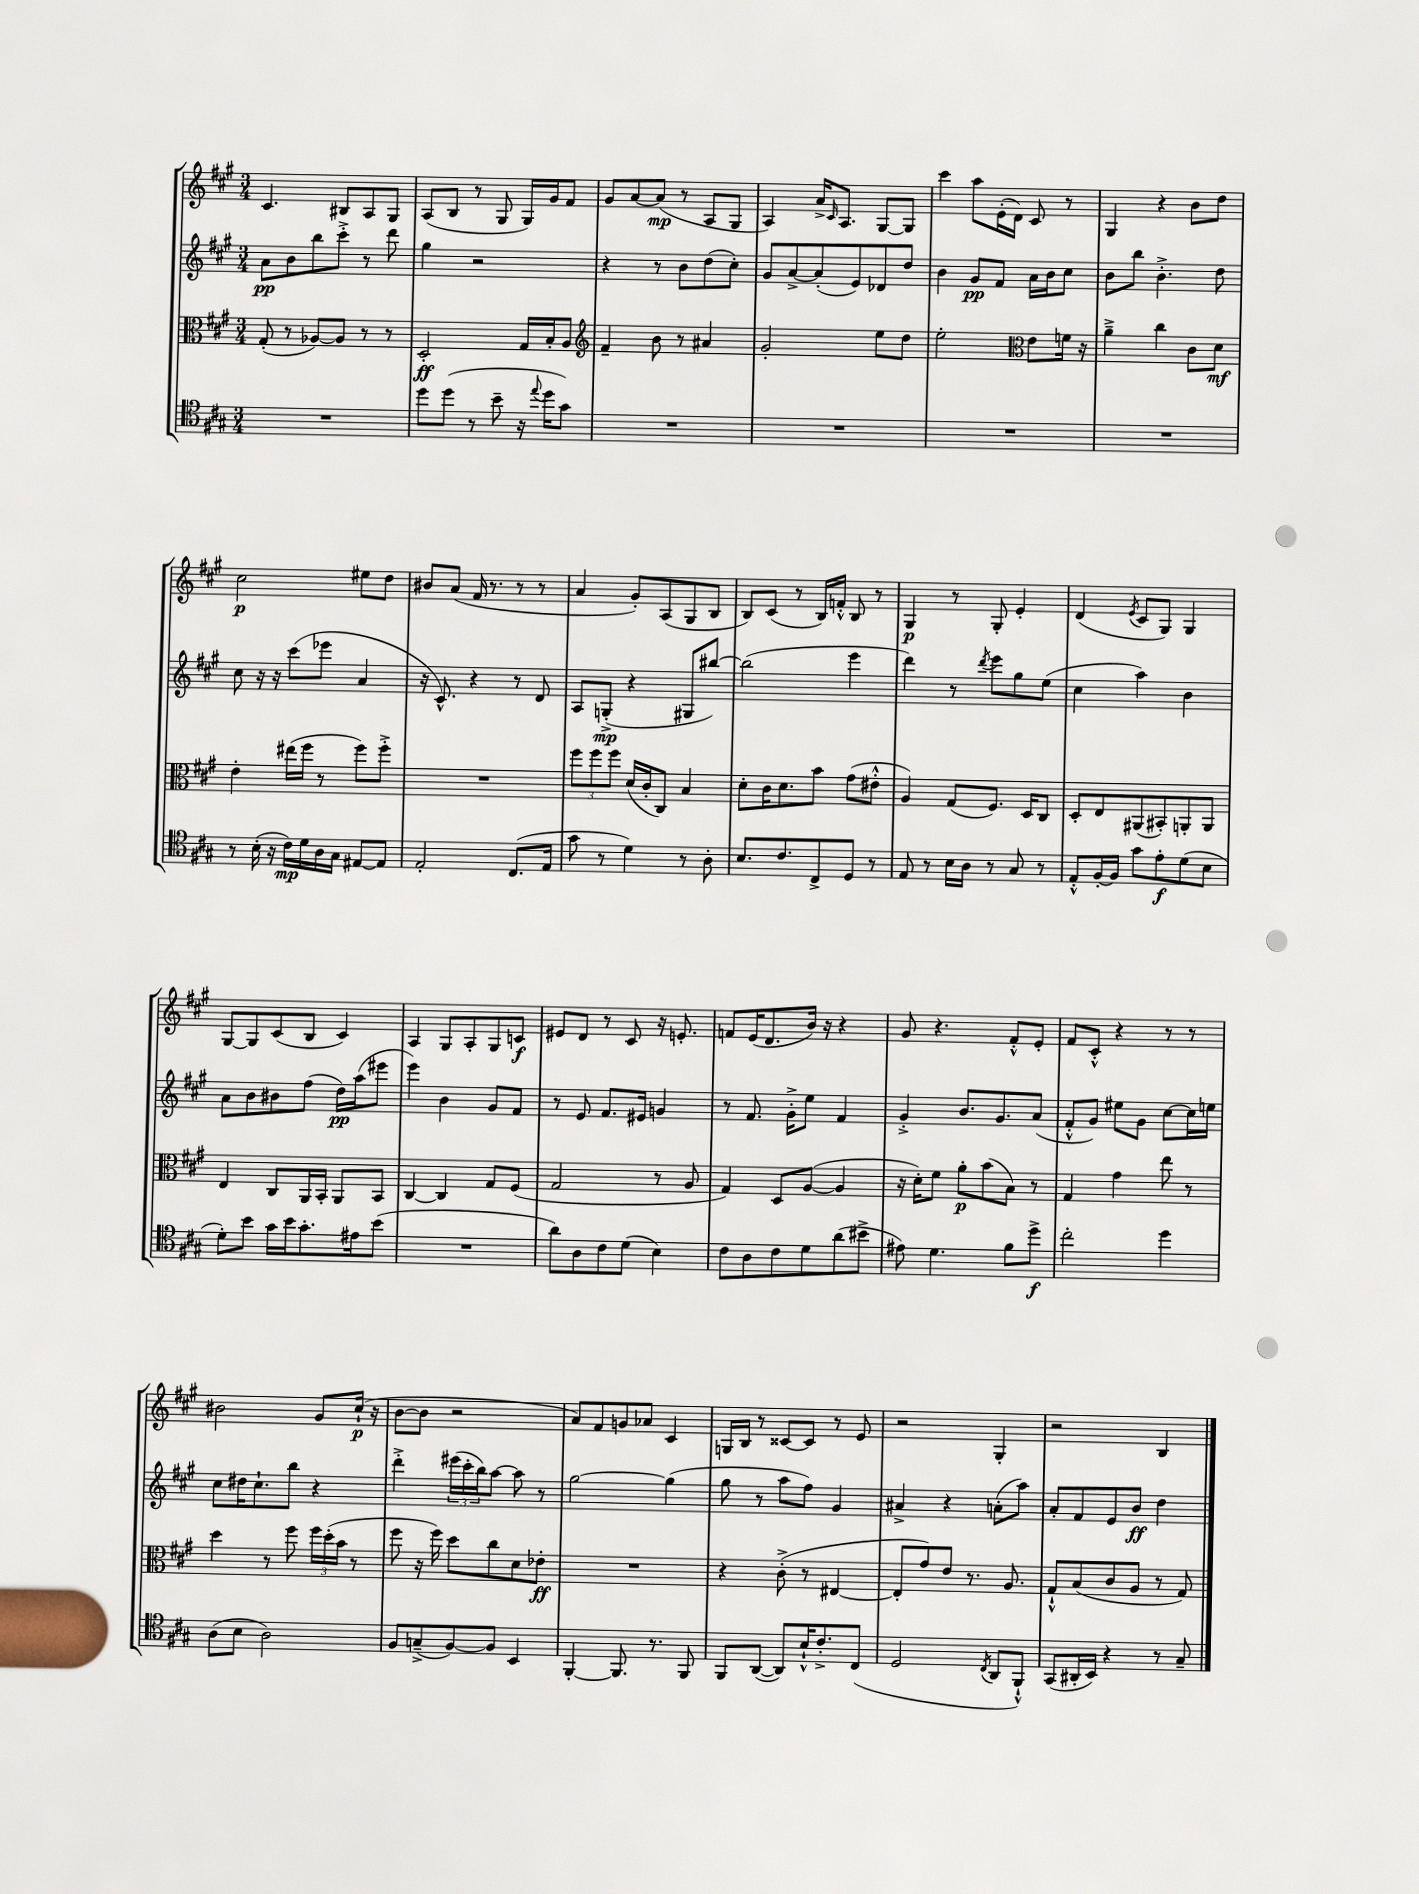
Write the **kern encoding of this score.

**kern	**kern	**kern	**kern
*staff4	*staff3	*staff2	*staff1
*clefC4	*clefC3	*clefG2	*clefG2
*k[f#c#g#]	*k[f#c#g#]	*k[f#c#g#]	*k[f#c#g#]
*M3/4	*M3/4	*M3/4	*M3/4
2.r	(8G#'/	8a\L	4.c#/
.	8r	8b\	.
.	[8A-/L)	8bb\	.
.	8A-/]J	8ccc#'^\J	8B#/L
.	8r	8r	8A/
.	8r	8ddd\	8G#/J
=	=	=	=
8dd\L	2D'/	4gg#\	(8A/L
(8dd\J	.	.	8B/J
8r	.	2r	8r
8b~\	.	.	8G#/
16r	16G#/LL	.	16G#/LL)
8qqee/	.	.	.
16dd\LK	16B'/J	.	16g#/J
8g#\J)	8A/J	.	8f#/J
=	=	=	=
*	*clefG2	*	*
2.r	4f#~/	4r	8g#/L
.	.	.	[8a/
.	8b\	8r	(8a/]J
.	8r	8b\L	8r
.	4a#/	(8dd\	8A/L
.	.	8cc#'\J)	8G#/J
=	=	=	=
2.r	2g#'/	8g#/L	4A/)
.	.	[8a^/	.
.	.	(8a'/]	16a^/LK
.	.	.	16qqc#/
.	.	.	8.A/J
.	.	8e/)	.
.	8ee\L	8d-/	[8G#/L
.	8dd\J	8dd/J	8G#/]J
=	=	=	=
2.r	2ee'\	4b\	4ccc#\
.	.	8g#/L	8aa\L
.	.	8f#/J	(16e'\L
.	.	.	16d\JJ)
*	*clefC3	*	*
.	8e\L	16a\LL	8c#/
.	.	16b\J	.
.	16f\Jk	8cc#\J	8r
.	16r	.	.
=	=	=	=
2.r	4a~^\	8b\L	4G#/
.	.	8bb\J	.
.	4cc#\	4.b'^\	4r
.	8c#\L	.	8b\L
.	8d\J	8dd\	8dd\J
=	=	=	=
8r	4e'\	8cc#\	2cc#\
(16B'\	.	16r	.
16r	.	16r	.
16c#\LL)	(16ee#\LL	(8ccc#\L	.
16d\	16ff#\JJ	.	.
16A\	8r	8eee-\J	.
16G#\JJ	.	.	.
[8E#/L	8ff#\L)	4a/	8ee#\L
8E#/]J	8ff#'^\J	.	8dd\J
=	=	=	=
2E'/	2.r	16r	8b#/L
.	.	8.c#^^/)	.
.	.	.	(8a/J
.	.	4r	16f#/
.	.	.	8.r
(8.C#/L	.	8r	8r
.	.	8d/	8r
16E/Jk	.	.	.
=	=	=	=
8g#\	12ff#\L	8A/L	4a/
.	12ff#\	.	.
8r	.	(8G'^/J	.
.	12ff#\J	.	.
4d\)	(16d/LL	4r	8g#'/L)
.	16c#'/J	.	.
.	8C#/J)	.	(8A/
8r	4B/	8G#/L	8G#/
8A'\	.	[8bb#/J)	8B/J
=	=	=	=
8.B/L	8d'\L	(2bb#\]	8B/L)
.	16c#\K	.	(8c#/J
8.c#/	8.d\	.	.
.	.	.	8r
8C#^/	8b\J	.	16B/LL)
.	.	.	16f'^^/JJ
8D/J	(8g#\L	4eee\	8B/
8r	8e#'^^\J	.	8r
=	=	=	=
8E/	4A/)	4ddd\)	4G#/
8r	.	.	.
16B\LL	(8G#/L	8r	8r
16A\JJ	.	.	.
.	.	8qddd/	.
8r	8.F#/J)	8eee\L	8G#'/
8G#/	.	8gg#\	4e'/
.	16D/LK	.	.
8r	8C#/J	(8ee\J	.
=	=	=	=
8E'^^/L	8D'/L	4cc#\	(4d/
[16F#'/L	8E/	.	.
16F#/]JJ	.	.	.
.	.	.	8qe/
8g#\L	(8AA#/	4aa\)	8c#/L
8e'\	8BB#'/)	.	8G#/J)
(8d\	8AA'/	4b\	4G#/
8B\J	8AA/J	.	.
=	=	=	=
8d'\L)	4E/	8a\L	[8G#/L
8b\J	.	8b\	8G#/]
16g#\LL	8C#/L	8b#\	(8c#/
16b\J	.	.	.
8.g#'\	16AA/L	(8ff#\J	8B/J
.	16BB'/JJ	.	.
.	8AA/L	16dd\LL)	4c#/)
16e#\k	.	(16aa\J	.
(8b\J	8BB/J	8eee#\J	.
=	=	=	=
2.r	[4C#/	4eee\)	4A/
.	4C#/]	4b\	8G#/L
.	.	.	8A'/
.	8G#/L	8g#/L	8G#/
.	(8F#/J	8f#/J	8c/J
=	=	=	=
8a\L)	2G#/	8r	8e#/L
8A\	.	8e/	8d/J
8c#\	.	8.f#/L	8r
(8d\J	.	.	8c#/
.	.	16e#/Jk	.
4B\)	8r	4g/	16r
.	.	.	8.e'/
.	8A/	.	.
=	=	=	=
8c#\L	4G#/)	8r	8f/L
8A\	.	8.f#/	(16e/K
.	.	.	8.d/
8c#\	8D/L	.	.
.	.	16g#'^\LK	.
8d\	([8A/J	8ee\J	16b/Jk)
.	.	.	16r
(8a\	4A/]	4f#/	4r
8b#^\J	.	.	.
=	=	=	=
8e#\)	16r	4g#'^/	8g#/
.	16d'\LK)	.	.
4.d\	8f#\J	.	4.r
.	8a'\L	8.b/L	.
.	(8b\	.	.
.	.	8.g#/	.
8f#\L	8B\J)	.	8f#'^^/L
8dd^\J	8r	(8a/J	8e'/J
=	=	=	=
2cc#'\	4G#/	8f#'^^/L	8f#/L
.	.	8g#/J)	8c#'^^/J
.	4g#\	8ee#\L	4r
.	.	8g#\J	.
4dd\	8ee\	[8cc#\L	8r
.	8r	16cc#\]L	8r
.	.	16ee\JJ	.
=	=	=	=
(8A\L	4dd\	8cc#\L	2b#\
8B\J	.	16dd#\K	.
.	.	8.cc#`\	.
2A\)	8r	.	.
.	8ff#\	8bb\J	.
.	24ff#\LL	4r	8g#/L
.	(24dd'\	.	.
.	24b\JJ	.	.
.	8r	.	(16cc#`/Jk
.	.	.	16r
=	=	=	=
8F#/L	8ff#\	4ddd'^\	[8b\L
(8G~^/	16r	.	8b\]J
.	16ff#\)	.	.
[8F#/)	8dd\L	(24eee#\LL	2r
.	.	24ccc#'\	.
.	.	24bb\J)	.
8F#/]J	8cc#\	[8aa\J	.
4BB/	8d\	8aa\]	.
.	8e-'\J	8r	.
=	=	=	=
[4FF#'/	2.r	[2gg#\	8a/L)
.	.	.	8f#/
8.FF#/]	.	.	8g/
.	.	.	8a-/J
8.r	.	.	.
.	.	(4gg#\]	4c#/
8FF#/	.	.	.
=	=	=	=
8FF#/L	4r	8gg#\	16G/LL
.	.	.	16B/JJ
([8AA/J	.	8r	8r
8AA/]L)	(8c#'^\	8aa\L	[8c##/L
16B`^^/K	8r	8ff#\J)	8c##/]J
8.c#'^/	.	.	.
.	[4E#/	4g#/	8r
(8C#/J	.	.	8e/
=	=	=	=
2D/	8E#'/]L	4a#^/	2r
.	8g#/)	.	.
.	8e/J	4r	.
.	8.r	.	.
8qC#/	.	.	.
8AA/L	.	(8a'\L	4G#'/
.	8.A/	.	.
8FF#`^^/J)	.	8aa\J)	.
=	=	=	=
(8GG#/L	8G#`^^/L	8a'/L	2r
16AA#'/L	(8B/	8f#/	.
16BB/JJ)	.	.	.
4r	8c#/	8e/	.
.	8A/J	8b/J	.
8r	8r	4dd\	4B/
8G#~/	8G#/)	.	.
==	==	==	==
*-	*-	*-	*-
